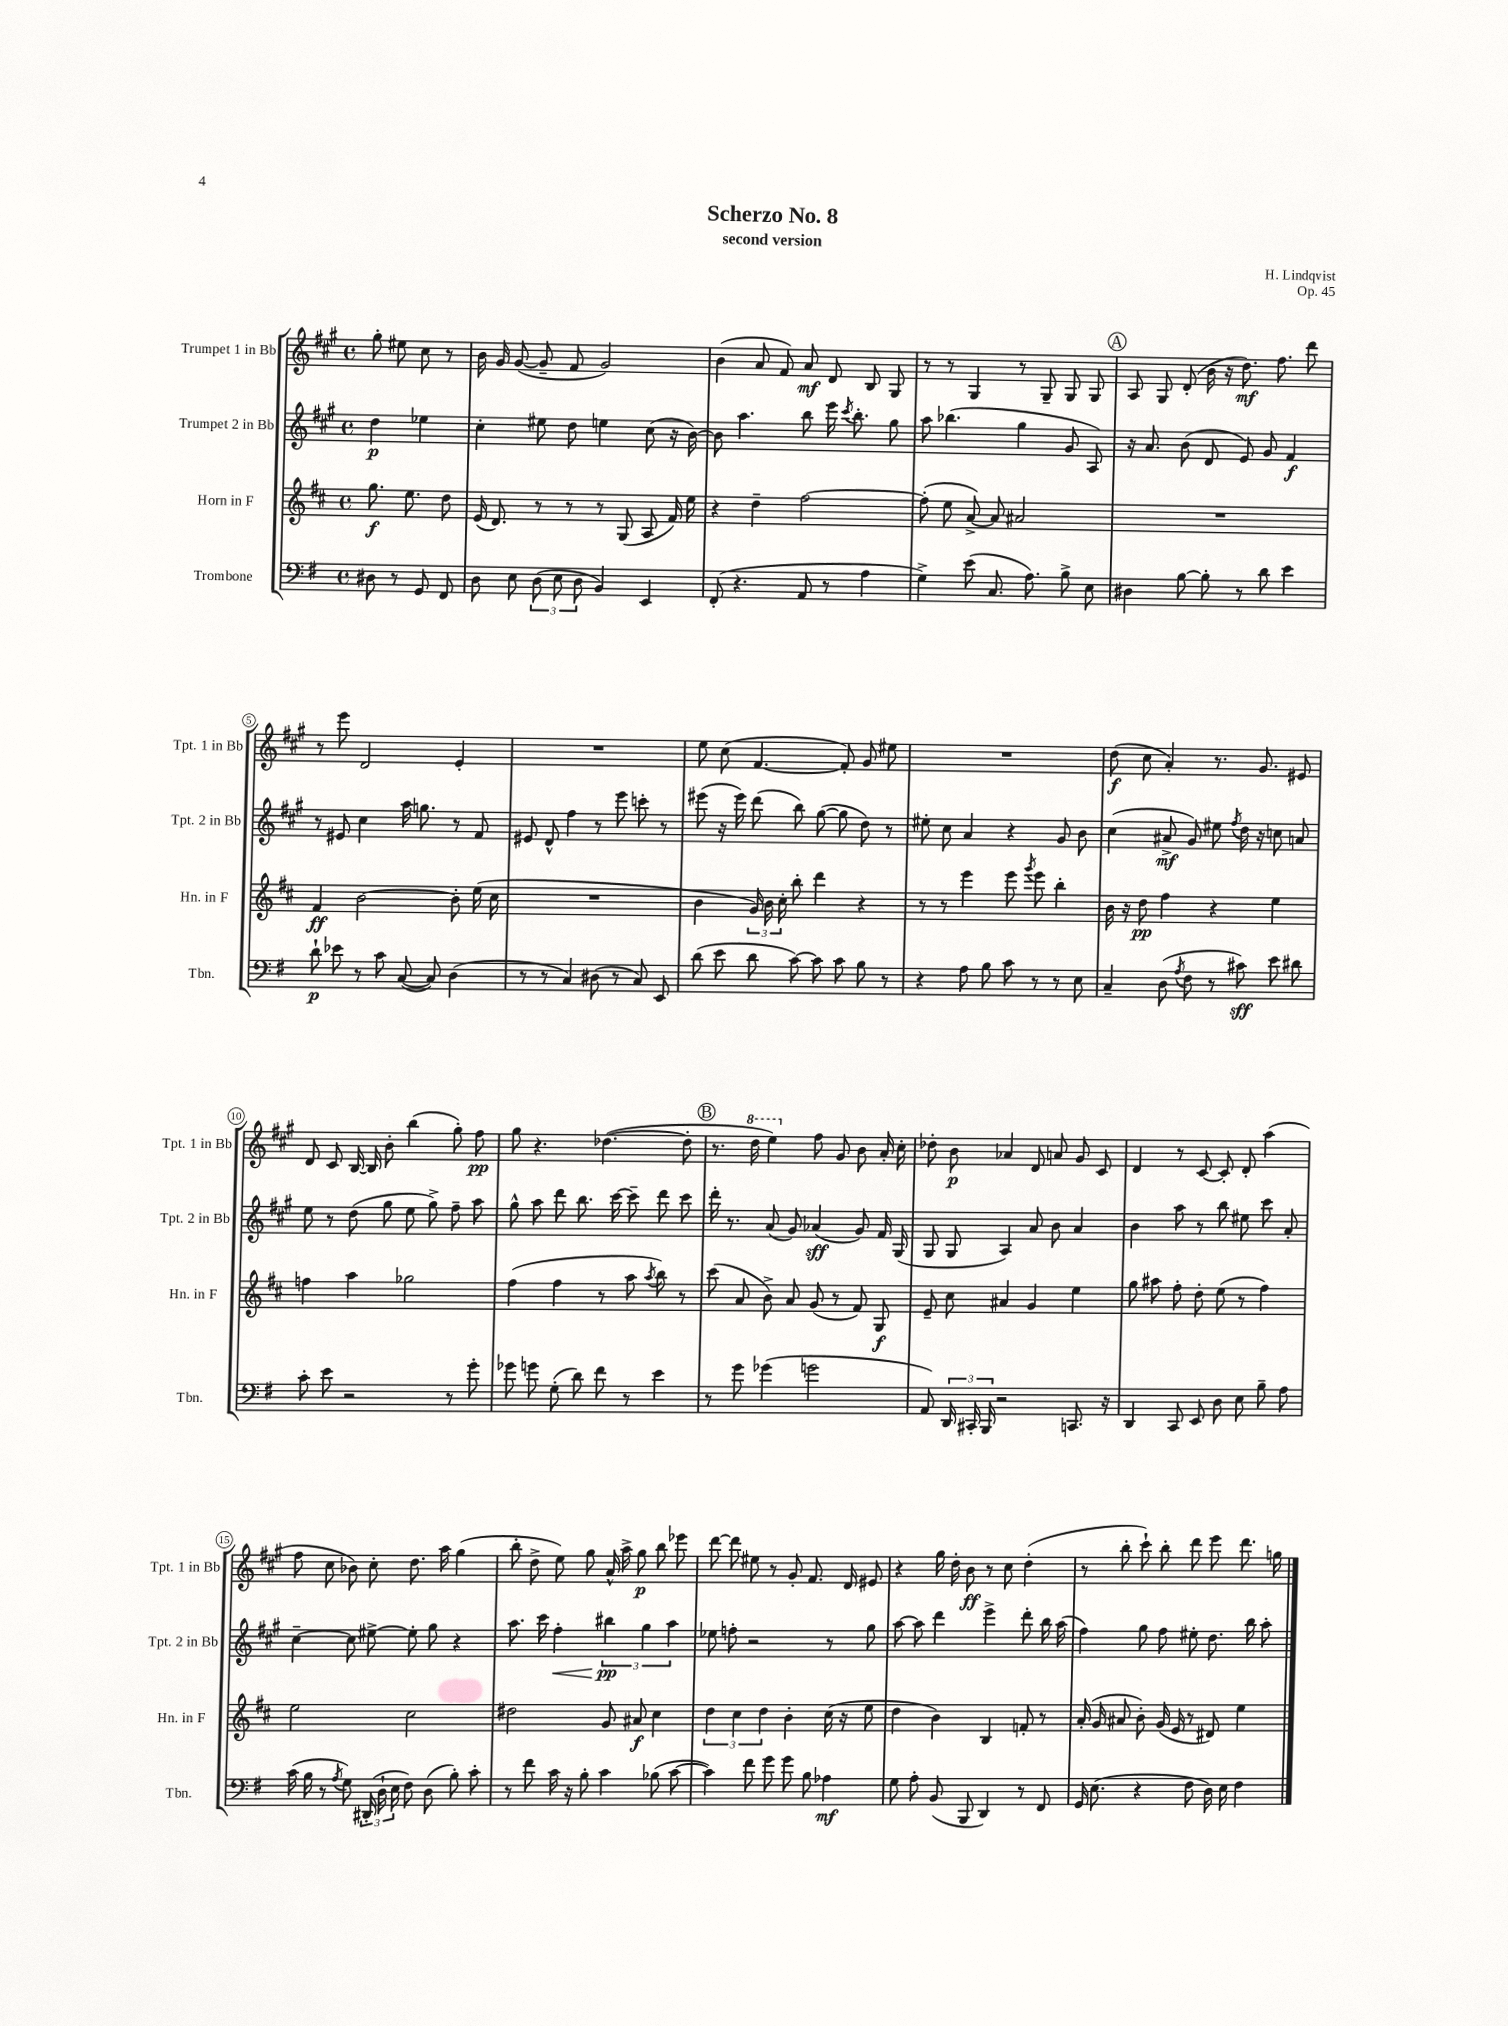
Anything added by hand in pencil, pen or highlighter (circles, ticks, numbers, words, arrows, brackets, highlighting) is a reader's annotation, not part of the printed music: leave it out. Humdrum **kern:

**kern	**kern	**kern	**kern
*staff4	*staff3	*staff2	*staff1
*clefF4	*clefG2	*clefG2	*clefG2
*k[f#]	*k[f#c#]	*k[f#c#g#]	*k[f#c#g#]
*M4/4	*M4/4	*M4/4	*M4/4
*met(c)	*met(c)	*met(c)	*met(c)
8D#	8.gg	4dd	8gg#'
8r	.	.	8ee#
.	8.ee	.	.
8GG	.	4ee-	8cc#
8FF#	8dd	.	8r
=	=	=	=
8D	(16e	4cc#'	16b
.	8.d)	.	16g#
8E	.	.	([8g#
(12D	8r	8ee#	8g#~]
12E	.	.	.
.	8r	8dd	8f#
12D	.	.	.
4BB)	8r	4ee	2g#)
.	(8G	.	.
4EE	8A	(8cc#	.
.	16f#)	16r	.
.	16ee	[16b)	.
=	=	=	=
(8FF#'	4r	8b]	(4b
4.r	.	4.aa	.
.	4dd~	.	8a
.	.	.	8f#)
8AA	[2ff#	8bb	8a
8r	.	16eee	8d
.	.	8qccc#	.
.	.	8.bb'	.
4A	.	.	8B
.	.	8gg#	8G#
=	=	=	=
4G^)	(8ff#']	8aa	8r
.	8ee	(4.bb-	8r
(8e	[8a^)	.	4G#
8.C	8a]	.	.
.	2a#	4gg#	8r
8.A)	.	.	.
.	.	.	8G#~
8B^	.	8g#	8G#
8E	.	8A)	8G#
=	=	=	=
4D#	1r	16r	8A
.	.	8.a	.
.	.	.	8G#
[8B	.	(8b	(8d'
8B']	.	8d	16b
.	.	.	16r
8r	.	8e)	8.dd)
8d	.	8g#	.
.	.	.	8.ff#
4e	.	4f#	.
.	.	.	8ddd
=	=	=	=
8d`	4f#	8r	8r
8e-	.	8e#	8eee
8r	[2b	4cc#	2d
8c	.	.	.
([8C	.	16aa	.
.	.	8.gg	.
8C])	.	.	.
(4D	8b']	8r	4e'
.	(16ee	8f#	.
.	16cc#	.	.
=	=	=	=
8r	1r	8e#	1r
8r	.	8d^^	.
4C)	.	4ff#	.
(8D#	.	8r	.
8r	.	8eee	.
8C)	.	8ccc'	.
8EE	.	8r	.
=	=	=	=
(8d	4b	(8eee#	8ee
8e	.	16r	(8cc#
.	.	16eee#)	.
8d	24g)	(8ddd	[4.f#
.	24b	.	.
.	24cc#'	.	.
[8c)	8bb'	8bb)	.
8c]	4ddd	([8gg#	.
8c	.	8gg#]	8f#'])
8B	4r	8dd)	8g#
8r	.	8r	8ee#
=	=	=	=
4r	8r	8ee#'	1r
.	8r	8cc#	.
8A	4eee	4a	.
8B	.	.	.
8c	8eee	4r	.
.	8qggg	.	.
8r	8eee	.	.
8r	4bb'	8g#	.
8E	.	8b	.
=	=	=	=
4C~	16b	(4cc#	(8dd
.	16r	.	.
.	8dd	.	8cc#
(8D	4ff#	8a#^	4a')
8qA	.	.	.
8F#	.	8g#)	.
8r	4r	8ee#	8.r
.	.	8qff#	.
8c#)	.	16dd	.
.	.	16r	8.g#
8e	4ee	8cc	.
8d#	.	8a	8e#
=	=	=	=
8c'	4ff	8ee	8d
8e	.	8r	8c#
2r	4aa	(8dd	[16B
.	.	.	16B]
.	.	8gg#	8b'
.	2gg-	8ee	(4bb
.	.	8gg#^)	.
8r	.	8ff#~	8gg#')
8g'	.	8aa	8ff#
=	=	=	=
8g-	(4ff#	8gg#^^	8gg#
8g	.	8aa	4.r
(8G'	4ff#	8ddd	.
8d)	.	8.bb	.
8f#	8r	.	([4.dd-
.	.	[16ccc#	.
8r	8aa	8ccc#~]	.
.	8qaa	.	.
4e	8bb)	8ddd	.
.	8r	8ccc#	8dd-']
=	=	=	=
8r	(8ccc#	16ddd'	8.r
.	.	8.r	.
8g	8a	.	.
.	.	.	16ddd
(4g-	8b^)	(8a	4eee)
.	8a	8g#)	.
2g	(8g	(4a-	8ff#
.	8r	.	8g#
.	8f#)	8g#)	8b
.	8G	16f#	16a'
.	.	(16G#	16cc#'
=	=	=	=
8AA)	8e~	8G#	8dd-'
24DD	8cc#	8G#	8b
24CC#'	.	.	.
24BBB	.	.	.
2r	4a#	4A)	4a-
.	4g	8a	8d
.	.	8b	8a
8.CC	4ee	4a	8g#
.	.	.	8c#
16r	.	.	.
=	=	=	=
4DD	8gg	4b	4d
.	8aa#	.	.
8CC	8ff#'	8aa	8r
8EE	8dd'	8r	[8c#
8D	(8ee	8bb	8c#']
8E	8r	8ee#	8d'
8B~	4ff#)	8ccc#	(4aa
8A	.	8a'	.
=	=	=	=
(16c	2ee	[4cc#~	8ff#
16B	.	.	.
8r	.	.	8cc#
8qA	.	.	.
8G)	.	8cc#]	8b-)
(24DD#'	.	[8ee#^	8cc#'
24D`	.	.	.
24E	.	.	.
8F#)	2cc#	8ee#']	8.dd
(8D	.	8gg#	.
.	.	.	16aa
8B')	.	4r	(4gg#
8c'	.	.	.
=	=	=	=
8r	2dd#	8.aa	8bb'
8f#	.	.	8dd^
.	.	16ccc#	.
16c	.	4ff#'	8ee)
16r	.	.	.
8B'	.	.	8gg#
4c	8g	6bb#	16a^^
.	.	.	16aa^
.	8a#	.	8gg#
.	.	6gg#	.
(8B-	4cc#	.	8bb
.	.	6aa	.
[8c	.	.	8eee-
=	=	=	=
4c])	6dd	8ee-	[8ddd
.	.	8ff'	8ddd]
.	6cc#	.	.
8f#	.	2r	8ee#
.	6dd	.	.
8g	.	.	8r
8g	4b'	.	8g#'
8B	.	.	8.f#
4A-	(16cc#	8r	.
.	16r	.	16d
.	8ee	8gg#	8e#
=	=	=	=
8G	4dd	[8aa	4r
8A'	.	8aa]	.
(8BB	4b)	4ddd	16gg#
.	.	.	16dd'
8BBB	.	.	8b
4DD)	4B	4eee^	8r
.	.	.	8cc#
8r	8f'	8ddd'	(4dd'
8FF#	8r	16bb	.
.	.	(16aa	.
=	=	=	=
16GG	(16a'	4ff#)	8r
(8.E	16g	.	.
.	8a#	.	8bb'
4r	8b')	8gg#	8ccc#`)
.	(16g	8ff#	8bb'
.	16e	.	.
8F#	8r	8ee#'	8ddd
16D)	8d#)	8.dd	8eee
16E	.	.	.
4F#	4ee	.	8.ddd
.	.	16bb	.
.	.	8aa'	.
.	.	.	16gg
==	==	==	==
*-	*-	*-	*-
